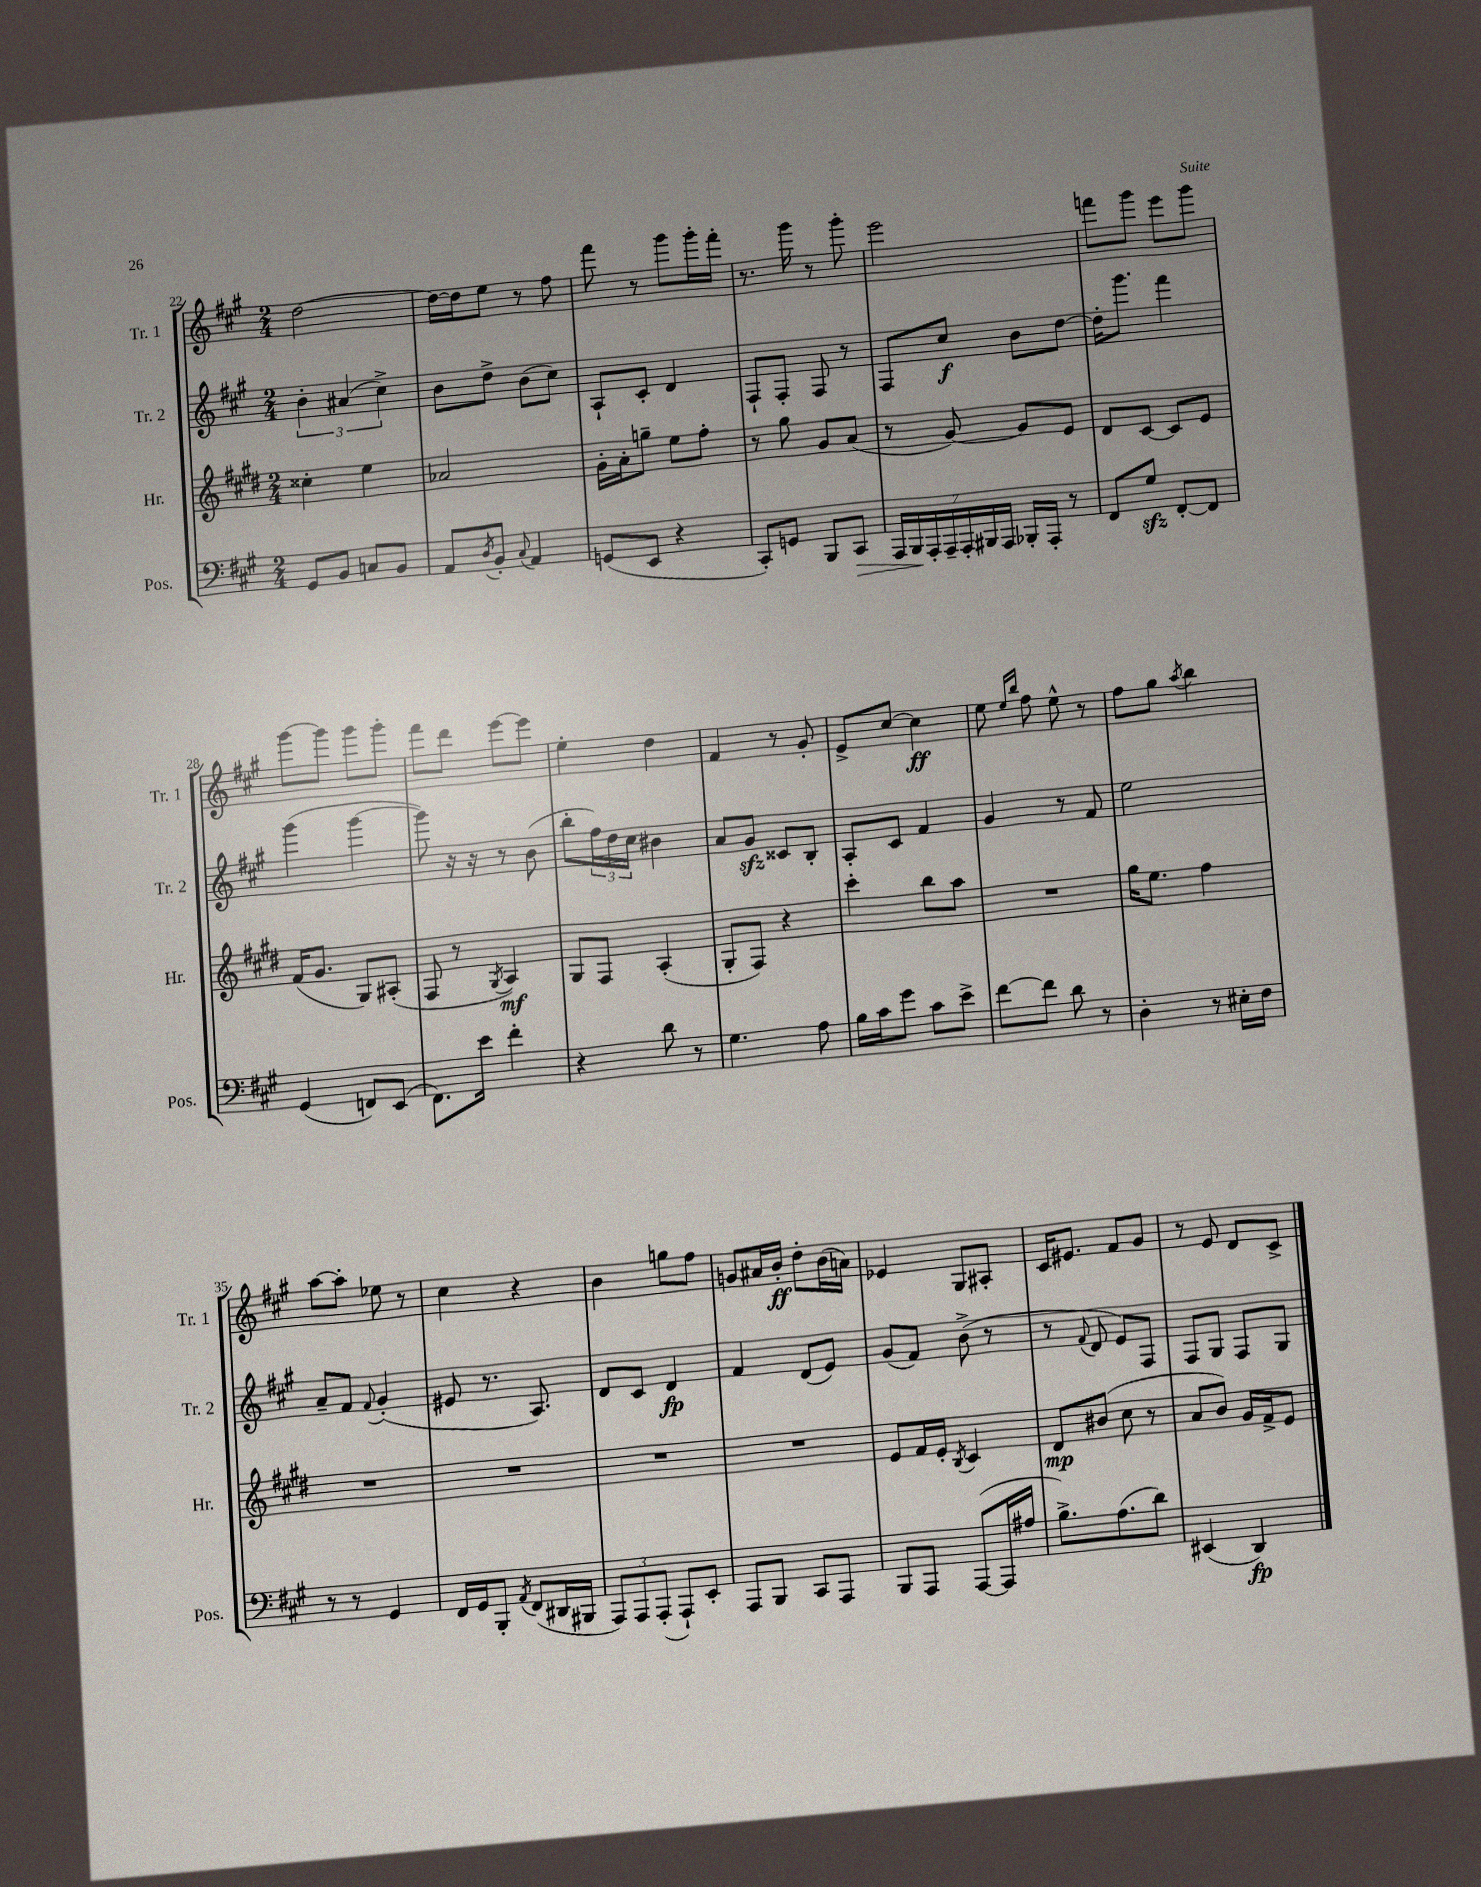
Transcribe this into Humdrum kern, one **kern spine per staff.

**kern	**kern	**kern	**kern
*staff4	*staff3	*staff2	*staff1
*clefF4	*clefG2	*clefG2	*clefG2
*k[f#c#g#]	*k[f#c#g#d#]	*k[f#c#g#]	*k[f#c#g#]
*M2/4	*M2/4	*M2/4	*M2/4
8GG#/L	4cc##'\	6b'\	[2dd\
8BB/J	.	.	.
.	.	(6a#/	.
8C/L	4ee\	.	.
.	.	6cc#^\)	.
8BB/J	.	.	.
=	=	=	=
8AA/L	2a-/	8b\L	16dd\_LL
.	.	.	16dd\]J
8qD/	.	.	.
8BB'/J	.	8dd^\J	8ee\J
8qqC#/	.	.	.
4AA/	.	(8b\L	8r
.	.	8cc#\J)	8ff#\
=	=	=	=
(8GG/L	16g#'\LL	8A`/L	8fff#\
.	16a'\J	.	.
8EE/J	8gg~\J	8c#'/J	8r
4r	8ee\L	4d/	8ggg#\L
.	8ff#'\J	.	16ggg#'\L
.	.	.	16fff#'\JJ
=	=	=	=
8CC#'/L)	8r	8F#`/L	8.r
8GG/J	8gg#\	8F#'/J	.
.	.	.	16ggg#\
8BBB/L	8g#/L	8F#/	8r
8CC#/J	(8a/J	8r	8ggg#'\
=	=	=	=
28AAA/LL	8r	8F#/L	2eee\
28BBB/	.	.	.
28AAA'/	.	.	.
28AAA~/	.	.	.
.	[8g#/)	8cc#/J	.
28AAA'/	.	.	.
28BBB#/	.	.	.
28AAA/JJ	.	.	.
16BBB-'/LL	8g#/]L	8b\L	.
16AAA'/JJ	.	.	.
8r	8e/J	[8dd\J	.
=	=	=	=
8FF#/L	8d#/L	16dd'\]LK	8fff\L
.	.	8.ggg#\J	.
8G#/J	[8c#/J	.	8ggg#\J
[8FF#'/L	8c#/]L	4fff#\	8eee\L
8FF#/]J	8e/J	.	8ggg#\J
=	=	=	=
(4GG#/	(16f#/LK	(4ggg#\	[8ggg#\L
.	8.g#/J	.	.
.	.	.	8ggg#\]J
8FF/L)	8G#/L)	[4ggg#\	8ggg#\L
(8EE/J	(8A#'/J	.	8ggg#'\J
=	=	=	=
8.FF#\L)	8F#/	8ggg#\])	8fff#\L
.	8r	16r	8ddd\J
16e\Jk	.	16r	.
.	8qG#/	.	.
4f#'\	4A/)	8r	[8eee\L
.	.	(8b\	8eee\]J
=	=	=	=
4r	8G#/L	8bb'\L	4ee'\
.	8F#/J	24ff#\L)	.
.	.	24dd\	.
.	.	24cc#\JJ	.
8d\	(4A'/	4b#\	4dd\
8r	.	.	.
=	=	=	=
4.G#\	8G#'/L	8a/L	4f#/
.	8F#/J)	8g#/J	.
.	4r	8c##/L	8r
8A\	.	8B'/J	8g#'/
=	=	=	=
16B\LL	4ccc#'\	8A'/L	8e^/L
16c#\J	.	.	.
8g#\J	.	8c#/J	[8cc#/J
8c#\L	8bb\L	4f#/	4cc#\]
8e^\J	8aa\J	.	.
=	=	=	=
[8f#\L	2r	4g#/	8ee\
.	.	.	16qqee/LL
.	.	.	16qqbb/JJ
8f#\]J	.	.	8ff#\
8d\	.	8r	8ee^^\
8r	.	8f#/	8r
=	=	=	=
4D'\	16gg#\LK	2ee\	8ff#\L
.	8.ee\J	.	.
.	.	.	8gg#\J
.	.	.	8qaa/
8r	4ff#\	.	4bb\
16E#'\LL	.	.	.
16F#\JJ	.	.	.
=	=	=	=
8r	2r	8a~/L	[8aa\L
8r	.	8f#/J	8aa'\]J
.	.	8qqf#/	.
4GG#/	.	(4g#'/	8ee-\
.	.	.	8r
=	=	=	=
16FF#/LL	2r	8e#/	4cc#\
16GG#/J	.	.	.
8BBB'/J	.	8.r	.
8qAA/	.	.	.
(8FF#/L	.	.	4r
.	.	8.A/)	.
16DD#/L	.	.	.
16BBB#/JJ	.	.	.
=	=	=	=
12AAA/L)	2r	8d/L	4b\
12AAA/	.	.	.
.	.	8c#/J	.
(12AAA'/J	.	.	.
8AAA`/L)	.	4d/	8gg\L
8EE'/J	.	.	8ff#\J
=	=	=	=
8AAA/L	2r	4f#/	8g/L
8BBB/J	.	.	16a#/L
.	.	.	16b'/JJ
8CC#/L	.	(8d/L	8dd'\L
8AAA/J	.	8e/J)	(16b\L
.	.	.	16a\JJ)
=	=	=	=
8BBB/L	8e/L	(8g#/L	4e-/
8AAA/J	16f#/L	8f#/J)	.
.	16e'/JJ	.	.
.	8qB/	.	.
([8AAA/L	4c#/	(8b^\	8G#/L
16AAA/]L	.	8r	8A#'/J
16A#/JJ	.	.	.
=	=	=	=
8.B^\L)	8d#/L	8r	16c#/LK
.	.	.	8.e#/J
.	.	8qqf#/	.
.	(8b#/J	8d/	.
(8.A\	.	.	.
.	8cc#\	8e/L)	8f#/L
8d\J)	8r	8F#/J	8g#/J
=	=	=	=
(4EE#/	8a/L	8F#/L	8r
.	8b/J)	8G#/J	8e/
4DD/)	16g#/LL	8F#/L	8d/L
.	16f#^/J	.	.
.	8e/J	8G#/J	8c#^/J
==	==	==	==
*-	*-	*-	*-
